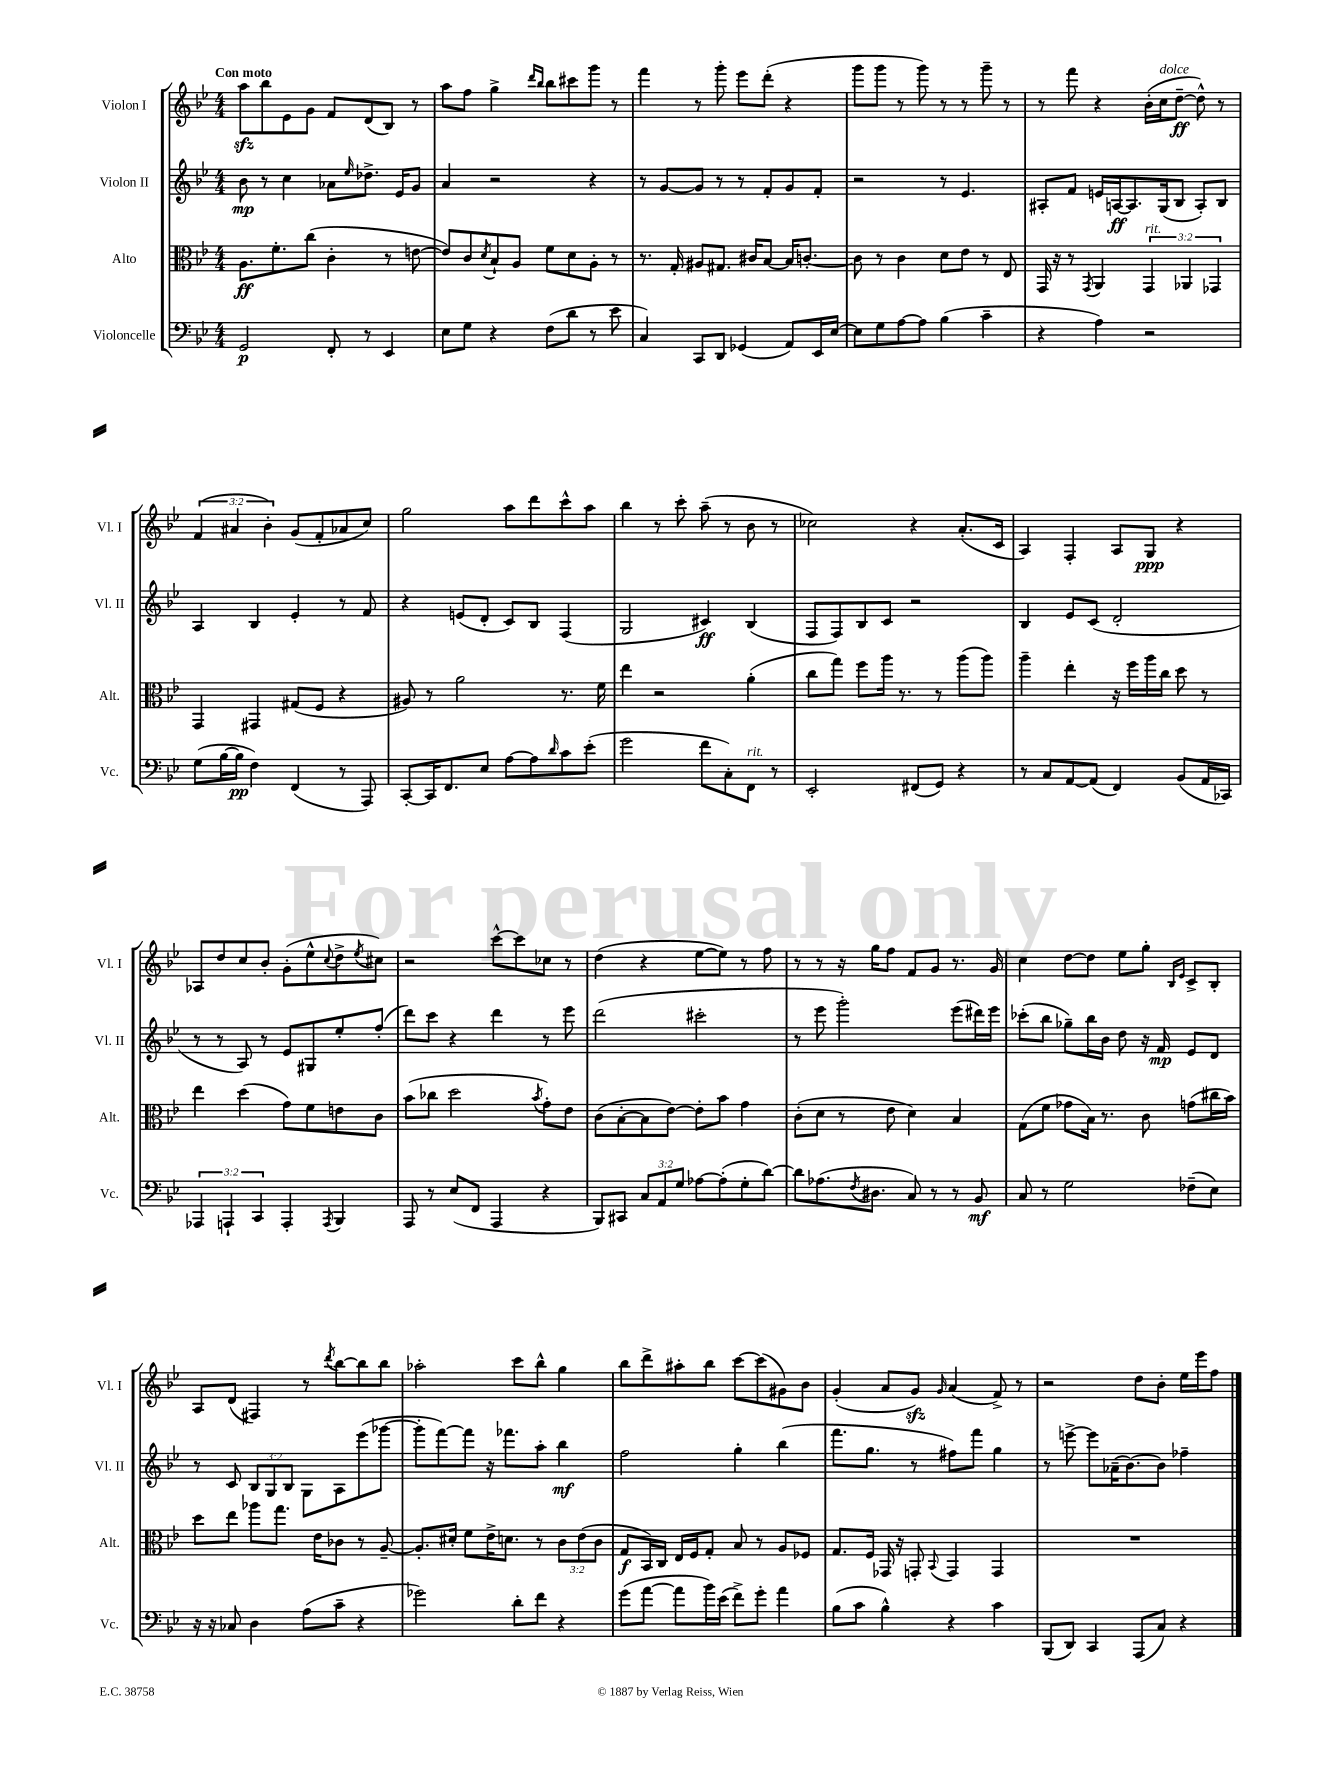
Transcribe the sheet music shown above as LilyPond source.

<<
\new StaffGroup <<
\new Staff = "s0" \with { instrumentName = "Violon I" shortInstrumentName = "Vl. I" } {
    \clef treble \key bes \major \numericTimeSignature \time 4/4 \override Staff.TupletNumber.text = #tuplet-number::calc-fraction-text \tempo "Con moto"
    a''8\sfz bes''8 ees'8 g'8 f'8 d'8( bes8) r8 |
    a''8 f''8 g''4-> \grace { d'''16 bes''16 } bes''8 cis'''8 g'''8 r8 |
    f'''4 r8 g'''8-. ees'''8 d'''8-.( r4 |
    g'''8 g'''8 r8 g'''8) r8 r8 g'''8-- r8 |
    r8 f'''8 r4 bes'16-.( c''16^\markup { \italic "dolce" } d''8~--\ff d''8-^) r8 |
    \tuplet 3/2 { f'4( ais'4 bes'4-.) } g'8( f'8-. aes'8 c''8) |
    g''2 a''8 d'''8 c'''8-^ a''8 |
    bes''4 r8 c'''8-. a''8--( r8 bes'8 r8 |
    ces''2) r4 a'8.-.( c'16 |
    a4) f4-. a8 g8\ppp r4 |
    aes8 d''8 c''8 bes'8-. g'8-.( ees''8-^ \appoggiatura { c''8 } d''8-> \acciaccatura { ees''8 } cis''8) |
    r2 c'''8~-^ c'''8 ces''8 r8 |
    d''4( r4 ees''8~ ees''8) r8 f''8 |
    r8 r8 r16 g''16 f''8 f'8 g'8 r8. g'16 |
    c''4 d''8~ d''8 ees''8 g''8-. \grace { bes16 ees'16 } c'8-> bes8-. |
    a8 d'8( fis4) r8 \acciaccatura { d'''8 } bes''8~ bes''8 bes''8 |
    aes''2-. c'''8 bes''8-^ g''4 |
    bes''8 d'''8-> ais''8-. bes''8 c'''8~ c'''8( gis'8) bes'8 |
    g'4-.( a'8 g'8\sfz) \grace { g'16 } a'4( f'8->) r8 |
    r2 d''8 bes'8-. ees''16 ees'''16 f''8 \bar "|." |
}
\new Staff = "s1" \with { instrumentName = "Violon II" shortInstrumentName = "Vl. II" } {
    \clef treble \key bes \major \numericTimeSignature \time 4/4 \override Staff.TupletNumber.text = #tuplet-number::calc-fraction-text
    bes'8\mp r8 c''4 aes'8 \grace { ees''16 } des''8.-> ees'16 g'8 |
    a'4 r2 r4 |
    r8 g'8~ g'8 r8 r8 f'8-. g'8 f'8-. |
    r2 r8 ees'4. |
    ais8-. f'8 e'16 a16~\ff a8. g16( bes8 a8-.) bes8 |
    a4 bes4 ees'4-. r8 f'8 |
    r4 e'8( d'8-. c'8) bes8 f4( |
    g2 cis'4\ff) bes4( |
    f8 f8) bes8 c'8 r2 |
    bes4 ees'8 c'8( d'2-. |
    r8 r8 a8) r8 ees'8 gis8 ees''8-. f''8-.( |
    d'''8) c'''8 r4 d'''4 r8 ees'''8 |
    d'''2( cis'''2-. |
    r8 ees'''8 g'''2-.) ees'''8( dis'''16) ees'''16 |
    ces'''8-.( bes''8 ges''8--) bes''16 bes'16 d''8 r16 f'16\mp ees'8 d'8 |
    r8 c'8 \tuplet 3/2 { bes8 g8 bes8 } g8 a8 ees'''8( ges'''8~ |
    ges'''8-. f'''8~) f'''8 r16 fes'''8. a''8-. bes''4\mf |
    f''2 g''4-. bes''4( |
    f'''8. g''8. r8 fis''8) f'''8 g''4 |
    r8 e'''8~-> e'''8 aes'16--( bes'8.~) bes'8 fes''4-- \bar "|." |
}
\new Staff = "s2" \with { instrumentName = "Alto" shortInstrumentName = "Alt." } {
    \clef alto \key bes \major \numericTimeSignature \time 4/4 \override Staff.TupletNumber.text = #tuplet-number::calc-fraction-text
    a8.\ff f'8.-. c''8( c'4-. r8 e'8~ |
    e'8) c'8 \acciaccatura { d'8 } bes8-! a8 f'8 d'8 a8-. r8 |
    r8. g16-. ais8 gis8. cis'16 bes8~ bes16 c'8.~-. |
    c'8 r8 c'4 d'8 ees'8 r8 ees8 |
    g,16 r16 r8 \acciaccatura { g,8 } a,4 \tuplet 3/2 { g,4^\markup { \italic "rit." } aes,4 ges,4 } |
    g,4 gis,4 gis8( f8 r4 |
    ais8) r8 a'2 r8. f'16 |
    ees''4 r2 a'4-.( |
    c''8 g''8) f''8 a''16 r8. r8 a''8( a''8) |
    a''4-- ees''4-. r16 f''16 a''16 c''16 d''8 r8 |
    ees''4 d''4( g'8) f'8 e'8 c'8 |
    bes'8( ces''8 d''2 \acciaccatura { bes'8 } g'8-.) ees'8 |
    c'8( bes8~-. bes8 ees'8~) ees'8-. bes'8 g'4 |
    c'8-.( d'8 r8 ees'8 d'4) bes4 |
    g8( f'8 ges'8 bes16) r8. c'8 g'8( cis''16 bes'16) |
    d''8 ees''8 aes''8 g''8. ees'16 ces'8 r8 a8~-- |
    a8.-. dis'16-. f'8 ees'16-> d'8. r8 \tuplet 3/2 { c'8 ees'8( c'8 } |
    g8\f bes,16) c16 ees16 f16 g8-. bes8 r8 a8 fes8 |
    g8. f16 ges,16 r16 g,8-. \appoggiatura { bes,8 } g,4 g,4 |
    R1 \bar "|." |
}
\new Staff = "s3" \with { instrumentName = "Violoncelle" shortInstrumentName = "Vc." } {
    \clef bass \key bes \major \numericTimeSignature \time 4/4 \override Staff.TupletNumber.text = #tuplet-number::calc-fraction-text
    g,2\p f,8-. r8 ees,4 |
    ees8 g8 r4 f8( d'8 r8 ees'8 |
    c4) c,8 d,8 ges,4( a,8) ees,16 ees16~ |
    ees8 g8 a8~ a8 bes4( c'4-- |
    r4 a4) r2 |
    g8( bes16~ bes16\pp f4) f,4( r8 a,,8) |
    c,8~-. c,16 f,8. ees8 a8~ a8 \grace { d'16 } c'8 ees'8-.( |
    g'2 f'8 c8-.) f,8^\markup { \italic "rit." } r8 |
    ees,2-. fis,8( g,8) r4 |
    r8 c8 a,8~ a,8( f,4) bes,8( a,16 ces,16) |
    \tuplet 3/2 { aes,,4 a,,4-! c,4 } a,,4-. \acciaccatura { a,,8 } bes,,4 |
    a,,8 r8 ees8( f,8 a,,4 r4 |
    bes,,8) cis,8 \tuplet 3/2 { c8 a,8 g8 } aes8~ aes8-.( g8-. d'8~) |
    d'8 aes8.( \acciaccatura { f8 } dis8. c8) r8 r8 bes,8\mf |
    c8 r8 g2 fes8--( ees8) |
    r16 r16 ces8 d4 a8( c'8-- r4 |
    ges'2) d'8-. f'8 r4 |
    g'8( a'8~ a'8 bes'16) ees'16( f'8->) g'8-. a'4 |
    bes8( c'8 bes4-^) r4 c'4 |
    bes,,8( d,8) c,4 a,,8( c8) r4 \bar "|." |
}
>>
>>
\layout { \context { \Score \remove "Bar_number_engraver" } }
